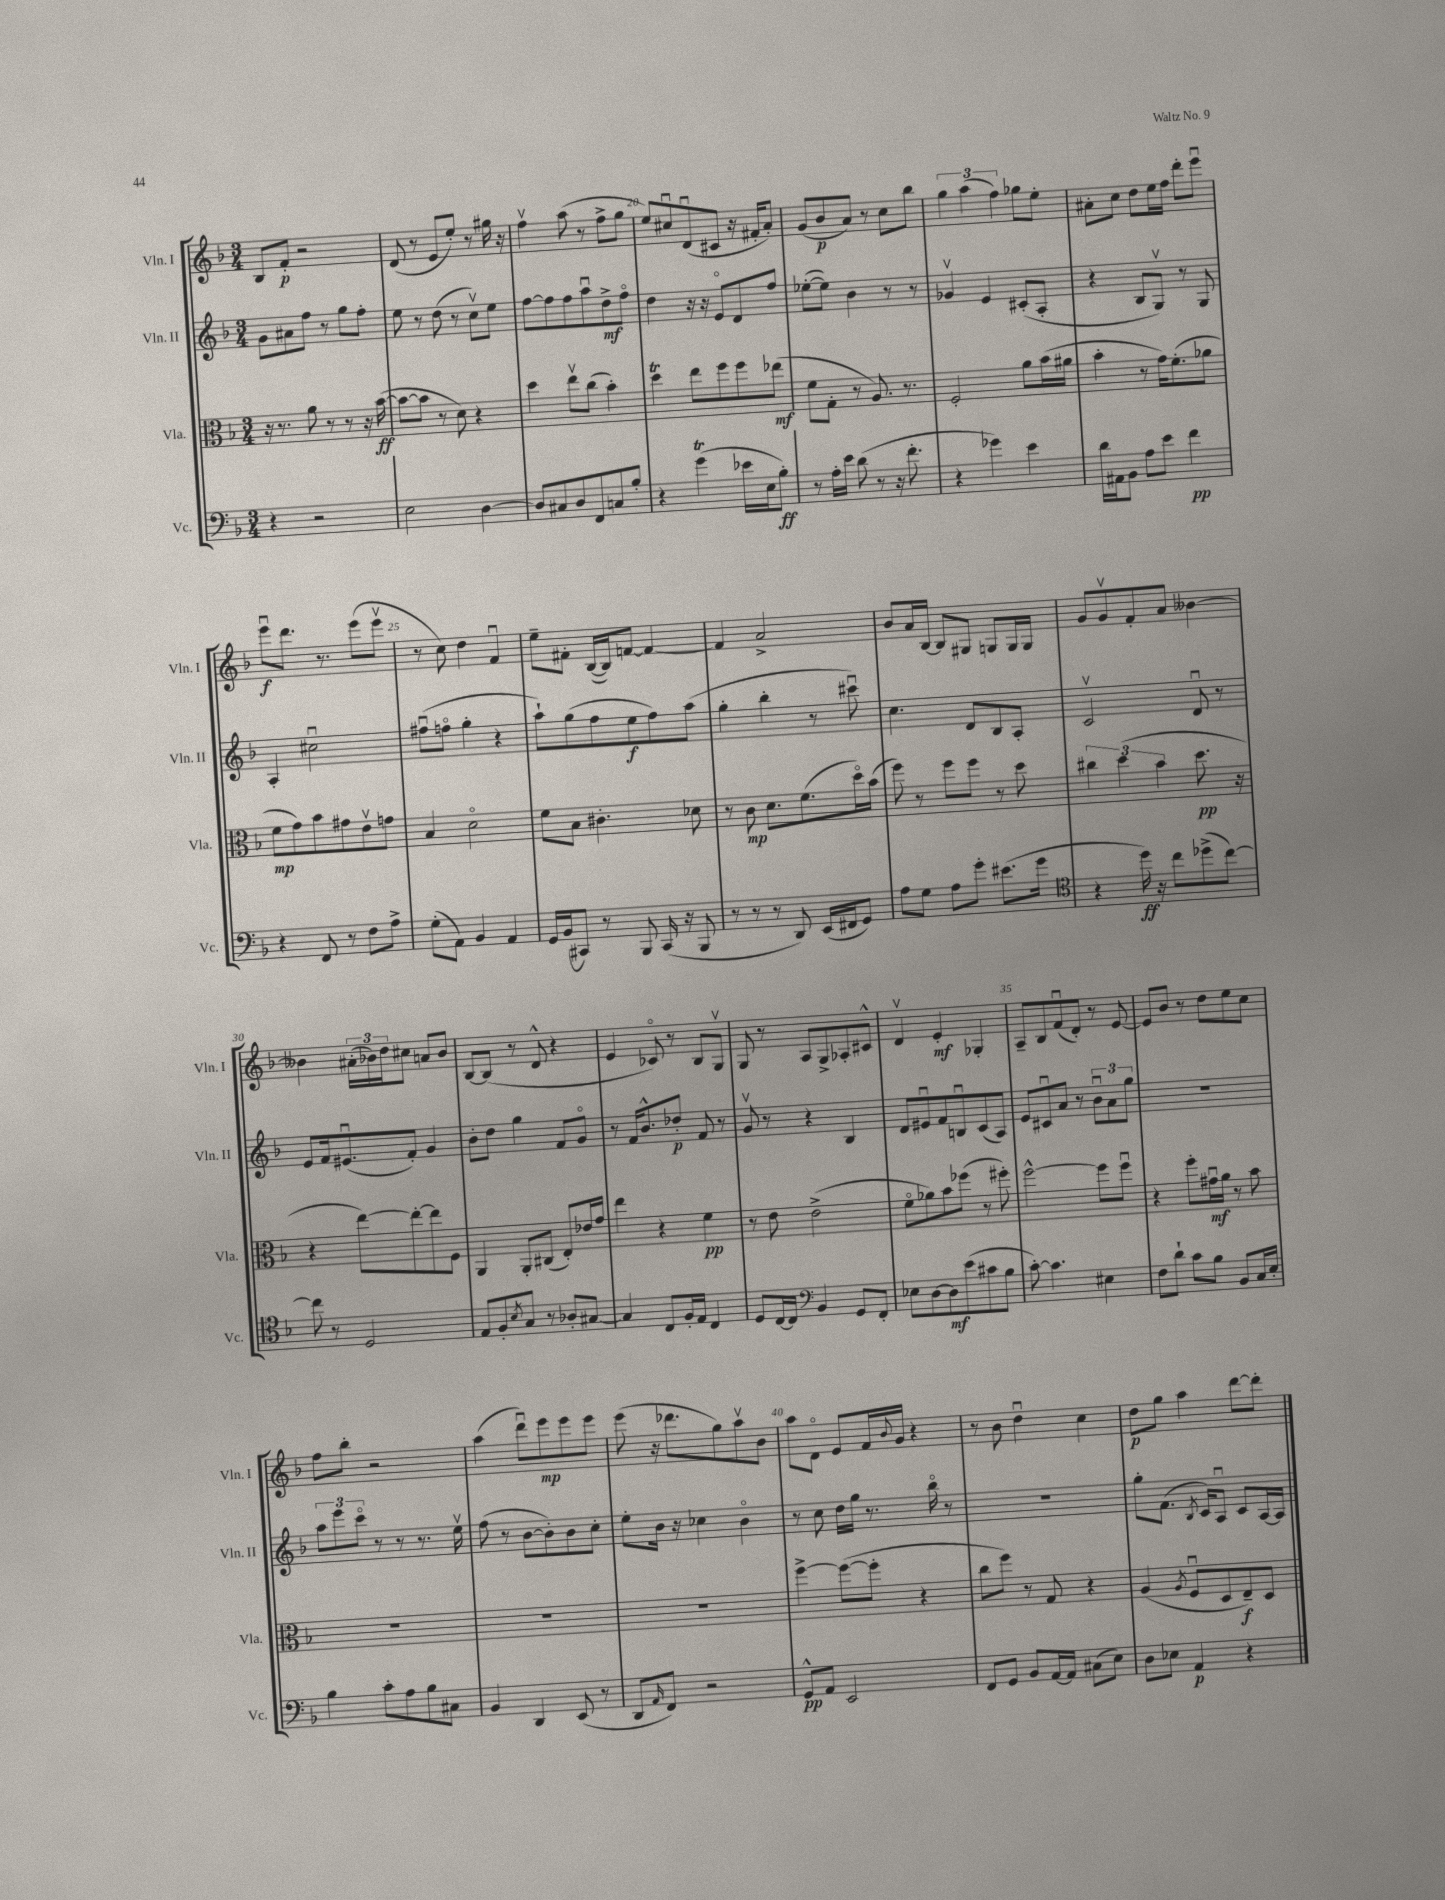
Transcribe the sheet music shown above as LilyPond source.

<<
\new StaffGroup <<
\new Staff = "s0" \with { instrumentName = "Vln. I" shortInstrumentName = "Vln. I" } {
    \clef treble \key f \major \numericTimeSignature \time 3/4
    bes8 f'8-.\p r2 |
    d'8( r8 e'8 e''8-.) r8 gis''16 r16 |
    f''4\upbow a''8( r8 f''8-> g''8 |
    e''8) cis''8\downbow d'8\downbow( cis'8 r16 fis'16-. a'8-.) |
    g'8( bes'8\p a'8) r8 c''8 bes''8 |
    \tuplet 3/2 { g''4 a''4( f''4) } ges''8 e''8-. |
    ais'8-. c''8 d''8 e''16 f''16 d'''8-. e'''8\downbow |
    e'''8\downbow\f d'''8. r8. e'''8( e'''8\upbow |
    r8 c''8) d''4 f'4\downbow |
    e''8-- fis'8-. bes16~( bes16) f'8~ f'4~ |
    f'4 a'2-> |
    bes'8 a'16 bes16~ bes8 gis8 g8 g16 g16 |
    g'8 g'8\upbow f'8-. a'8 beses'4~ |
    beses'4 \tuplet 3/2 { ais'16-.( bes'16) d''16 } cis''8 a'8 bes'8 |
    bes8~ bes8( r8 d'8-^ r4 |
    e'4 ces'8\flageolet) r8 bes8 g8\upbow |
    g8 r8 a8 g8-> aes8-. cis'8-^ |
    d'4\upbow e'4-.\mf ges4-. |
    a8-- bes8 f'8\downbow( d'8-.) r8 e'8~ |
    e'8 bes'8 r8 d''8 e''8 c''8 |
    f''8 bes''8-. r2 |
    a''4( d'''8\downbow) e'''8\mp e'''8 e'''8 |
    e'''8( r16 des'''8. g''8) a''8\upbow bes'8 |
    a''8 d'8\flageolet e'8 f'16 \appoggiatura { bes'8 } g'16 r4 |
    r8 bes'8 d''4\downbow c''4 |
    d''8\p g''8 a''4 d'''8~ d'''8-. \bar "|." |
}
\new Staff = "s1" \with { instrumentName = "Vln. II" shortInstrumentName = "Vln. II" } {
    \clef treble \key f \major \numericTimeSignature \time 3/4
    g'8 ais'8 f''8 r8 g''8 f''8-. |
    e''8 r8 d''8( r8 c''8\upbow) e''8 |
    f''8~ f''8 f''8 a''8\downbow d''8->\mf f''8\flageolet |
    d''4 r16 r16 e'8\flageolet d'8 f''8 |
    ees''8~-.( ees''8) bes'4 r8 r8 |
    ges'4\upbow e'4 cis'8-.( a8-. |
    r4 bes8 g8\upbow) r8 g8 |
    a4-. cis''2\downbow |
    fis''8\downbow( f''8\flageolet g''4-. r4 |
    a''8-!) g''8( f''8 e''8\f f''8) a''8( |
    g''4-. bes''4-. r8 cis'''8\downbow) |
    c''4. d'8 bes8 a8-. |
    c'2\upbow d'8\downbow r8 |
    e'8 f'16 eis'8.\downbow( f'8-.) g'4 |
    bes'8-. d''8 g''4 f'8 g'8\flageolet |
    r8 f'16 bes'8.-^ des''8-.\p f'8 r8 |
    g'8\upbow r8 r4 bes4 |
    d'8 eis'8\downbow f'8 b8\downbow c'8( a8) |
    e'8 cis'8\downbow a'8 r8 \tuplet 3/2 { bes'8\downbow a'8 g''8 } |
    R2. |
    \tuplet 3/2 { a''8 e'''8 c'''8\flageolet } r8 r8 r8. e''16\upbow |
    f''8( r8 bes'8~ bes'8-.) bes'8 c''8-. |
    e''8-. bes'16 r16 ces''4 bes'4\flageolet |
    r8 c''8 d''16 g''16 r8. bes''16\flageolet r8 |
    R2. |
    g''8-. f'8.( \acciaccatura { bes8 } c'16) a8\downbow c'8 a16~ a16 \bar "|." |
}
\new Staff = "s2" \with { instrumentName = "Vla." shortInstrumentName = "Vla." } {
    \clef alto \key f \major \numericTimeSignature \time 3/4
    r16 r8. a'8 r8 r8 r16 bes'16~\ff( |
    bes'8~ bes'8 r8 d'8) r4 |
    d''4 e''8\upbow c''8( bes'4-.) |
    d''4\trill e''8 f''8 f''8 ees''8\mf( |
    f'8 g8-. r8 a8.) r8. |
    f2-. a'8 bes'16( ais'16 |
    bes'4-. r8 g'16) f'8.-.( aes'8 |
    f'8\mp g'8) bes'8 gis'8 e'8\upbow g'8 |
    bes4 d'2\flageolet |
    f'8 bes8 cis'4.-. des'8 |
    r8 c'8\mp d'8. f'8.( d''16\flageolet) bes'16( |
    f''8) r8 f''8 f''8 r8 d''8 |
    \tuplet 3/2 { cis''4 d''4( bes'4 } d''8.\pp r16 |
    r4 e''8~) e''8~-. e''8 f8 |
    a,4 a,8-. cis8( e8-.) ees'16 g'16 |
    e''4 r4 f'4\pp |
    r8 e'8 e'2->( |
    f'8\flageolet aes'8) bes'8 fes''8( r8 fis''8-.) |
    f''2~-^ f''8 f''8\downbow |
    r4 f''8-. gis'16\downbow\mf a'16 r8 bes'8 |
    R2. |
    R2. |
    R2. |
    f''4~-> f''8~( f''8-. r4 |
    c''8 f''8) r8 g8 r4 |
    a4( \acciaccatura { a8 } f8\downbow d8 e8--\f) d8 \bar "|." |
}
\new Staff = "s3" \with { instrumentName = "Vc." shortInstrumentName = "Vc." } {
    \clef bass \key f \major \numericTimeSignature \time 3/4
    r4 r2 |
    e2 d4~ |
    d8 cis8 d8 f,8 c8 bes8-. |
    r4 g'4\trill( ees'16 e16 bes8-.\ff) |
    r8 a16-. e'16 d'8( r8 r16 f'8.-. |
    r4 ges'4) e'4 |
    d'16 ais,16 bes,8 a8 e'8 f'4\pp |
    r4 f,8 r8 f8 a8-> |
    g8-.( a,8) bes,4 a,4 |
    g,16 bes,16( cis,8) r8 bes,,8 cis,16( r16 bes,,8 |
    r8 r8 r8 d,8) e,16( fis,16 g,8) |
    a8 g8 a8 g'8-. eis'8.( g'16 |
    \clef tenor r4 d''16\ff) r16 c''8 des''8->( c''8~) |
    c''8 r8 d2 |
    e8 f8-. \acciaccatura { bes8 } g8 r8 aes8-. gis8~ |
    gis4 c8 f16-. e16 c4 |
    d8 c16~ c16 \clef bass bes,4 g,8 f,8-. |
    ees8 d8~ d8\mf e'8( cis'8 bes8 |
    c'8~-.) c'4. eis4 |
    f8 d'8-! c'8 bes8 bes,8 c16 e16-. |
    bes4 c'8-. a8 bes8 cis8 |
    bes,4 d,4 e,8( r8 |
    d,8 \grace { a,16 } f,8) r2 |
    g,8-^\pp a,8 e,2 |
    f,8 g,8 bes,8 a,16~ a,16 cis8( e8) |
    d8 ees8 a,4\p r4 \bar "|." |
}
>>
>>
\layout { \context { \Score currentBarNumber = #17 \override BarNumber.break-visibility = ##(#f #t #t) barNumberVisibility = #(every-nth-bar-number-visible 5) } }
